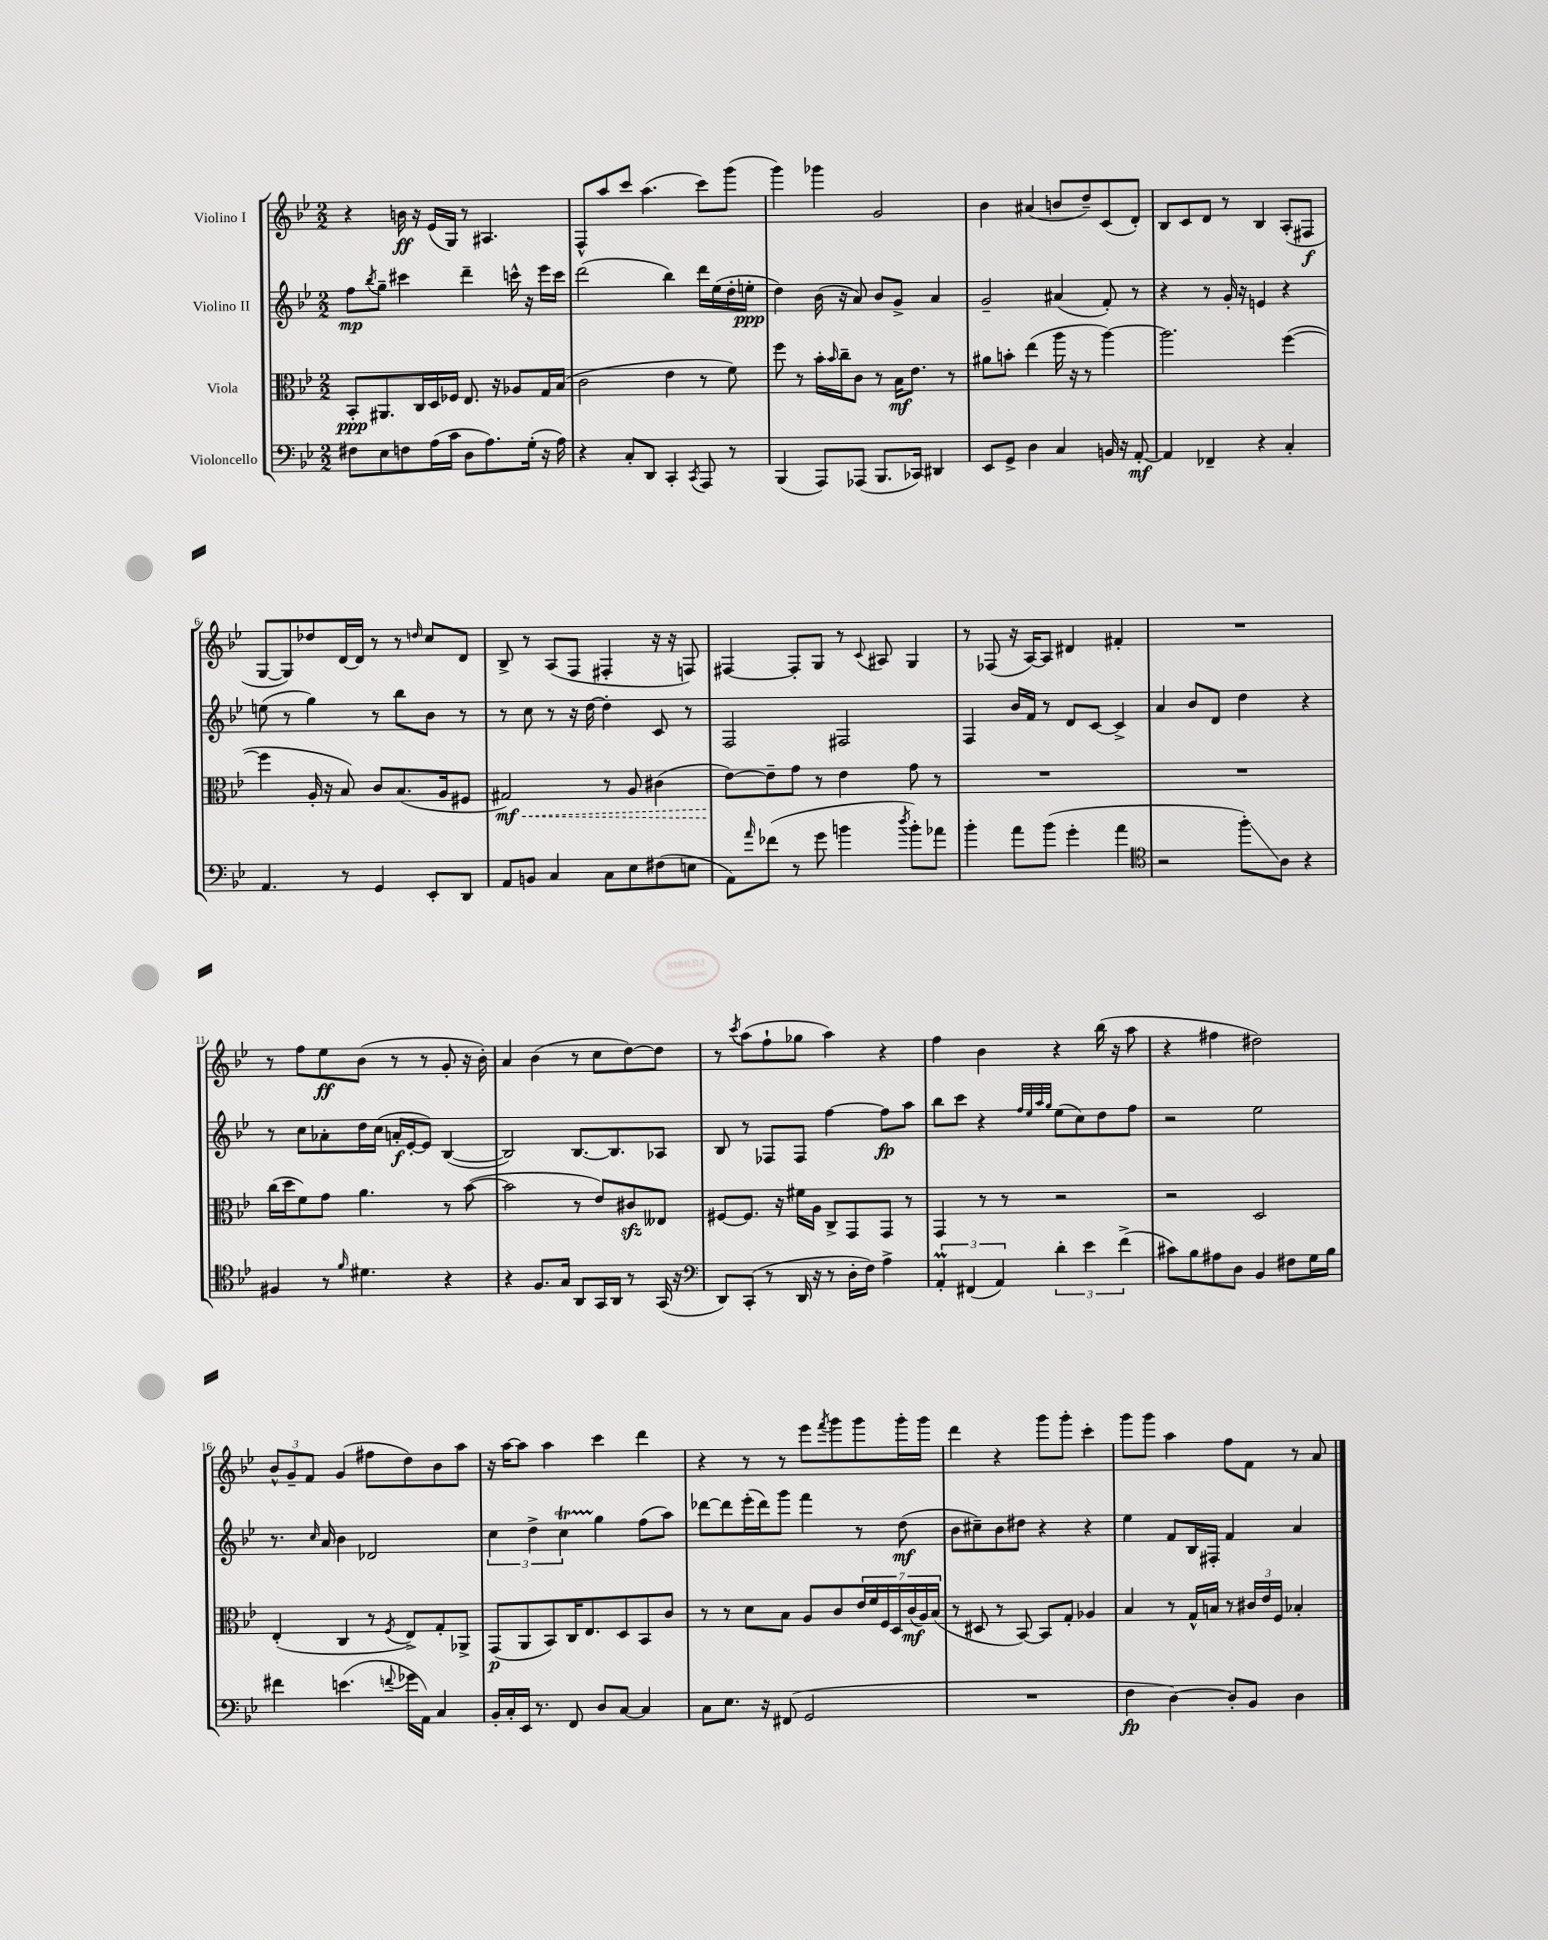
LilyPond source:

<<
\new StaffGroup <<
\new Staff = "s0" \with { instrumentName = "Violino I" } {
    \clef treble \key bes \major \numericTimeSignature \time 2/2
    r4 b'16\ff r16 ees'16( g16) r8 ais4. |
    f8-^ a''8 c'''8 a''4.( c'''8) g'''8( |
    g'''4) ges'''4 g'2 |
    bes'4 ais'4( b'8 d''8--) c'8( d'8-.) |
    bes8 c'8 d'8 r8 bes4 a8-.( fis8\f |
    g8~ g8) des''8 d'16~ d'16 r8 r8 \grace { d''16 } c''8 d'8 |
    bes8-> r8 a8( f8 fis4-. r16 r16 f8) |
    fis4~ fis8-. g8 r8 \appoggiatura { c'8 } ais8 g4 |
    r8 fes8( r16 a16~) a8 dis'4 fis'4-. |
    R1 |
    r8 f''8 ees''8\ff bes'8( r8 r8 g'8-. r16 bes'16-.) |
    a'4 bes'4( r8 c''8 d''8~) d''8 |
    r8 \acciaccatura { c'''8 } a''8( f''8-! ges''8 a''4) r4 |
    f''4 bes'4 r4 bes''16( r16 a''8 |
    r4 fis''4 dis''2) |
    \tuplet 3/2 { bes'8-^ g'8-- f'8 } g'4( fis''8 d''8) bes'8 a''8 |
    r16 a''16~ a''8 a''4 c'''4 d'''4 |
    r4 r8 r8 ees'''8 \acciaccatura { f'''8 } g'''8 g'''8 g'''16-. g'''16 |
    d'''4 r4 g'''8 g'''8-. c'''4-. |
    g'''8 g'''8 a''4 f''8 f'8 r8 a'8 \bar "|." |
}
\new Staff = "s1" \with { instrumentName = "Violino II" } {
    \clef treble \key bes \major \numericTimeSignature \time 2/2
    f''8\mp \acciaccatura { bes''8 } g''8-- cis'''4 d'''4-- c'''16-^ r16 ees'''16 c'''16 |
    d'''2( bes''4) d'''16 ees''16( d''16-. e''16-.\ppp |
    d''4) bes'16( r16 a'8) bes'8 g'8-> a'4 |
    g'2-- ais'4( f'8-.) r8 |
    r4 r8 g'16-. r16 e'4 r4 |
    e''8( r8 g''4) r8 bes''8 bes'8 r8 |
    r8 c''8 r8 r16 d''16~ d''4-. c'8 r8 |
    f2 fis2 |
    f4 bes'16 f'16 r8 d'8 c'8~ c'4-> |
    a'4 bes'8 d'8 d''4 r4 |
    r8 c''8 aes'8-. d''16 c''16( a'16-.\f ees'16~-. ees'8) bes4~( |
    bes2) bes8.~ bes8. aes8 |
    bes8 r8 fes8 fes8 f''4~ f''8\fp a''8 |
    bes''8 c'''8 r4 \grace { f''32 ees''32 a''32 g''32 } ees''8( c''8) d''8 f''8 |
    r2 ees''2 |
    r8. \grace { c''16 } a'16 bes'4 des'2 |
    \tuplet 3/2 { c''4 d''4-> c''4\startTrillSpan } g''4\stopTrillSpan f''8( a''8) |
    des'''8~ des'''8 ees'''16-.( des'''16) g'''8 f'''4 r8 d''8\mf( |
    bes'8 cis''8--) bes'8 dis''8 r4 r4 |
    ees''4 f'8 bes16 fis16-. f'4 a'4 \bar "|." |
}
\new Staff = "s2" \with { instrumentName = "Viola" } {
    \clef alto \key bes \major \numericTimeSignature \time 2/2
    bes,8-.\ppp ais,8. c16 d16 fes16 ees8. r16 aes8 g16 bes16( |
    c'2 ees'4 r8 f'8) |
    f''8 r8 bes'16-. \grace { bes'16 } c''16-- c'8 r8 bes16\mf ees'8. r8 |
    ais'8 b'8-. ees''4( a''16 r16 r8 a''4~) |
    a''2. f''4~( |
    f''4 a16-. r16 bes8) c'8 bes8.( a16 fis8 |
    \once \override Hairpin.style = #'dashed-line gis2\mf\<) r8 a8 cis'4( |
    ees'8~\!) ees'8-- g'8 r8 ees'4 g'8 r8 |
    R1 |
    R1 |
    c''16( d''16 f'8) g'8 a'4. r8 bes'8~( |
    bes'2 r8 ees'8) cis'8\sfz eeses8 |
    fis8~ fis8. r16 fis'16 a16 c8-> g,8 g,8 r8 |
    g,4 r8 r8 r2 |
    r2 d2 |
    ees4-.( c4 r8 \acciaccatura { f8 } ees8->) g8-. aes,8-> |
    g,8\p( a,8 bes,8) c16 ees8. d8 bes,8 c'8 |
    r8 r8 d'8 bes8 a8 c'8 \tuplet 7/4 { ees'16 f'16 f16 d16 c'16\mf( a16) bes16( } |
    r8 dis8 r8 bes,8~) bes,8 g8-. aes4 |
    bes4 r8 g16-^ b16 r8 \tuplet 3/2 { cis'16 ees'16 f16 } bes4-. \bar "|." |
}
\new Staff = "s3" \with { instrumentName = "Violoncello" } {
    \clef bass \key bes \major \numericTimeSignature \time 2/2
    fis8 ees8 f8 a16( c'16 d8 a8.) g16-.( r16 a16) |
    r4 c8-. d,8 c,4-. \acciaccatura { c,8 } a,,8 r8 |
    bes,,4( a,,8) aes,,8( bes,,8. ces,16) dis,4 |
    ees,8 g,8-> d4 c4 b,16 r16 a,8~-.\mf |
    a,4 fes,4-- r4 c4-. |
    a,4. r8 g,4 ees,8-. d,8 |
    a,8 b,8 c4 c8 ees8 fis8( e8 |
    a,8) \grace { a'16 } fes'8( r8 g'8 b'4 \acciaccatura { d''8 } b'8-.) aes'8 |
    bes'4-. a'8 bes'8( g'4-. a'4 |
    \clef tenor r2 f''8-.\glissando) a8 r4 |
    fis4 r8 \grace { f'16 } dis'4. r4 |
    r4 f8. g16 a,8 g,16 a,16 r8 g,16( r16 |
    \clef bass d,8) c,8-.( r8 d,16 r16 r8 d16-. f16) a4-> |
    \tuplet 3/2 { a,4-.\prall fis,4( a,4) } \tuplet 3/2 { d'4-. ees'4 f'4->( } |
    cis'8) bes8 ais8 d8 bes,4 fis8 g16 bes16 |
    fis'4 e'4.( \appoggiatura { f'8 } ges'16 a,16) c4 |
    bes,16-. c16-. ees,16 r8. f,8 d8 c8~ c4 |
    c8 ees8. r16 fis,8( g,2 |
    R1 |
    f4\fp d4~) d8-. bes,8 d4 \bar "|." |
}
>>
>>
